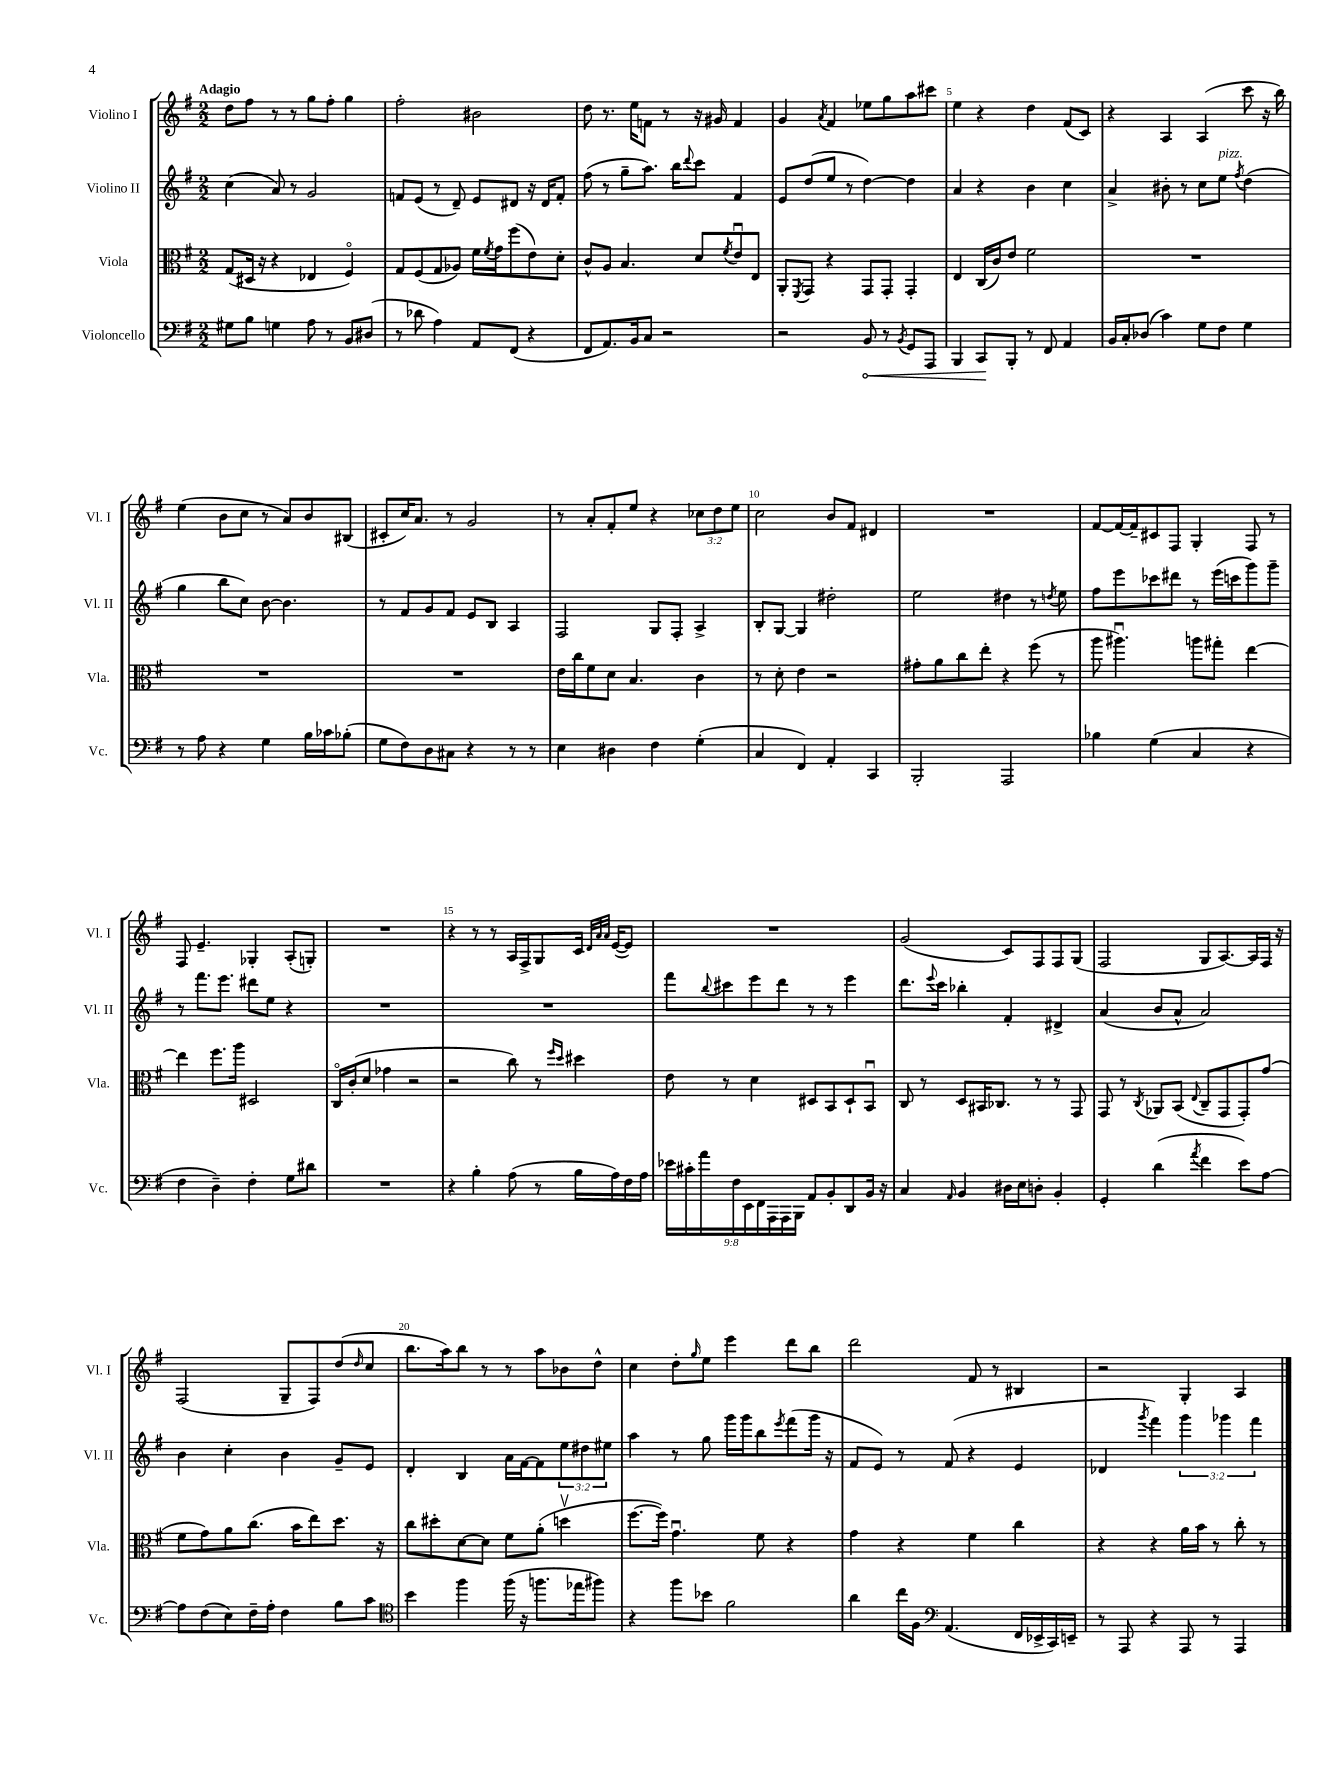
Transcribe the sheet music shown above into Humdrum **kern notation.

**kern	**kern	**kern	**kern
*staff4	*staff3	*staff2	*staff1
*clefF4	*clefC3	*clefG2	*clefG2
*k[f#]	*k[f#]	*k[f#]	*k[f#]
*M2/2	*M2/2	*M2/2	*M2/2
8G#	(8G	(4cc	8dd
8B	16D#	.	8ff#
.	16r	.	.
4G	4r	8a)	8r
.	.	8r	8r
8A	4E-	2g	8gg
8r	.	.	8ff#'
8BB	4F#o)	.	4gg
(8D#	.	.	.
=	=	=	=
8r	8G	8f	2ff#'
8d-	(8F#	(8e	.
4A)	8G	8r	.
.	8A-)	8d~)	.
8AA	16f#	8e	2b#
.	8qf#	.	.
.	16g	.	.
(8FF#	(8ff#	8d#	.
4r	8e)	16r	.
.	.	16d#	.
.	8d'	8f'	.
=	=	=	=
8FF#	8c^^	(8ff#	8dd
8.AA)	8A	8r	8.r
.	4.B	8gg~	.
16BB	.	.	16ee
8C	.	8.aa)	8f
2r	.	.	8r
.	.	16bb	.
.	.	8qqddd	.
.	8d	8ccc	16r
.	.	.	16g#
.	8qf#	.	.
.	8eu	4f#	4f
.	8E	.	.
=	=	=	=
2r	8AA'	8e	4g
.	8qFF#	.	.
.	8GG	(8dd	.
.	.	.	8qa
.	4r	8ee	4f#
.	.	8r	.
8BB	8GG	[4dd)	8ee-
8r	8GG'	.	8gg
8qBB	.	.	.
8GG	4GG'	4dd]	8aa
8AAA	.	.	8ccc#
=	=	=	=
4BBB	4E	4a	4ee
8CC	(16C	4r	4r
.	16c)	.	.
8BBB'	8e	.	.
8r	2f#	4b	4dd
8FF#	.	.	.
4AA	.	4cc	(8f#
.	.	.	8c)
=	=	=	=
16BB	1r	4a^	4r
16C'	.	.	.
(8D-	.	.	.
4c)	.	8b#'	4A
.	.	8r	.
8G	.	8cc	(4A
8F#	.	8ee	.
.	.	8qff#	.
4G	.	(4dd	8ccc
.	.	.	16r
.	.	.	16bb)
=	=	=	=
8r	1r	4gg	(4ee
8A	.	.	.
4r	.	8bb	8b
.	.	8cc)	8cc
4G	.	[8b	8r
.	.	4.b]	8a)
16B	.	.	8b
16c-	.	.	.
(8B-'	.	.	(8B#
=	=	=	=
8G	1r	8r	8c#'
8F#)	.	8f#	16cc)
.	.	.	8.a
8D	.	8g	.
8C#	.	8f#	8r
4r	.	8e	2g
.	.	8B	.
8r	.	4A	.
8r	.	.	.
=	=	=	=
4E	16e	2F#	8r
.	16cc	.	.
.	8f#	.	8a'
4D#	8d	.	8f#'
.	4.B	.	8ee
4F#	.	8G	4r
.	.	8F#'	.
(4G'	4c	4A^	12cc-
.	.	.	12dd
.	.	.	12ee
=	=	=	=
4C	8r	8B'	2cc
.	8d'	[8G	.
4FF#)	4e	4G]	.
4AA'	2r	2dd#'	8b
.	.	.	8f#
4CC	.	.	4d#
=	=	=	=
2BBB'	8g#'	2ee	1r
.	8a	.	.
.	8cc	.	.
.	8ee'	.	.
2AAA	4r	4dd#	.
.	(8ff#	8r	.
.	.	8qdd	.
.	8r	8ee	.
=	=	=	=
4B-	8aa	8ff#	[8f#
.	4.aa#u)	8eee	16f#_
.	.	.	16f#~]
(4G	.	8ccc-	8c#
.	.	8ddd#	8F#
4C	8aa	8r	4G'
.	8gg#'	(16eee	.
.	.	16ccc	.
4r	[4ee	8ggg)	8F#
.	.	8ggg~	8r
=	=	=	=
4F#	4ee]	8r	8F#
.	.	8.fff#	4.e~
4D~)	8.ff#	.	.
.	.	8.eee	.
.	16aa	.	.
4F#'	2D#	8ddd#	4G-'
.	.	8ee	.
8G	.	4r	(8A'
8d#	.	.	8G')
=	=	=	=
1r	16Co	1r	1r
.	(16c'	.	.
.	8d	.	.
.	4g-	.	.
.	2r	.	.
=	=	=	=
4r	2r	1r	4r
4B'	.	.	8r
.	.	.	8r
(8A	8cc)	.	16A
.	.	.	16F#^
8r	8r	.	8G
.	16qqff#	.	.
.	16qqdd	.	.
16B	4dd#	.	16c
.	.	.	32qqd
.	.	.	32qqa
.	.	.	32qqa
16A)	.	.	([16e
16F#	.	.	8e])
16A	.	.	.
=	=	=	=
18e-	8e	8fff#	1r
18c#'	.	.	.
18a	.	.	.
.	.	8qqbb	.
.	8r	8ccc#	.
18F#	.	.	.
18EE	.	.	.
.	4d	8eee	.
18FF#	.	.	.
18AAA	.	.	.
.	.	8ddd	.
18AAA	.	.	.
18BBB	.	.	.
8AA	8D#	8r	.
8BB'	8BB	8r	.
8DD	8D#`	4eee	.
16BB	8BBu	.	.
16r	.	.	.
=	=	=	=
4C	8C	8.ddd	(2g
.	8r	.	.
.	.	8qqeee	.
.	.	16ccc	.
16qqAA	.	.	.
4BB	8D	4bb-'	.
.	16BB#	.	.
.	8.C-	.	.
16D#	.	4f#'	8c)
16E	.	.	.
8D'	8r	.	8F#
4BB'	8r	4d#^	8F#
.	8GG	.	(8G
=	=	=	=
4GG'	8GG	(4a	2F#
.	8r	.	.
.	8qC	.	.
(4d	8AA-	8b	.
.	(8BB	8a^^	.
8qa	8qqE	.	.
4f#	8C~	2a)	8G
.	8GG	.	[8.A)
8e)	8GG')	.	.
.	.	.	16A]
[8A	(8g	.	16F#
.	.	.	16r
=	=	=	=
8A]	8f#	4b	(2F#
(8F#	8g)	.	.
8E)	8a	4cc'	.
16F#~	(8.cc	.	.
16A'	.	.	.
4F#	.	4b	8G~
.	16b	.	.
.	8ee)	.	8F#)
8B	8.dd	8g~	(8dd
.	.	.	16qqdd
8c	.	8e	8cc
.	16r	.	.
=	=	=	=
*clefC4	*	*	*
4b	8cc	4d'	8.bb
.	8dd#'	.	.
.	.	.	16aa)
4ff#	[8d	4B	8bb
.	8d]	.	8r
(16ff#	8f#	16a	8r
16r	.	[16f#	.
8.ff	(8a'	8f#]	8aa
.	4ddv	12ee	8b-
16ee-	.	.	.
.	.	12dd#	.
8ff#)	.	.	8dd^^
.	.	12ee#	.
=	=	=	=
4r	[8.ff#	4aa	4cc
.	16ff#])	.	.
8ff#	4.gu	8r	8dd'
.	.	.	16qqgg
8b-	.	8gg	8ee
2f#	.	16ggg	4eee
.	.	16ggg	.
.	8f#	8bb	.
.	.	8qeee	.
.	4r	(8fff#	8ddd
.	.	16ggg	8bb
.	.	16r	.
=	=	=	=
4a	4g	8f#	2ddd
.	.	8e)	.
16cc	4r	8r	.
16F#	.	.	.
*clefF4	*	*	*
(4.AA	.	(8f#	.
.	4f#	4r	8f#
.	.	.	8r
16FF#	4cc	4e	4B#
16EE-^	.	.	.
16CC)	.	.	.
16EE~	.	.	.
=	=	=	=
8r	4r	4d-	2r
8AAA	.	.	.
.	.	8qggg	.
4r	4r	4fff#)	.
8AAA	16a	6ggg	4G'
.	16b	.	.
8r	8r	.	.
.	.	6ggg-	.
4AAA	8cc'	.	4A
.	.	6fff#	.
.	8r	.	.
==	==	==	==
*-	*-	*-	*-
